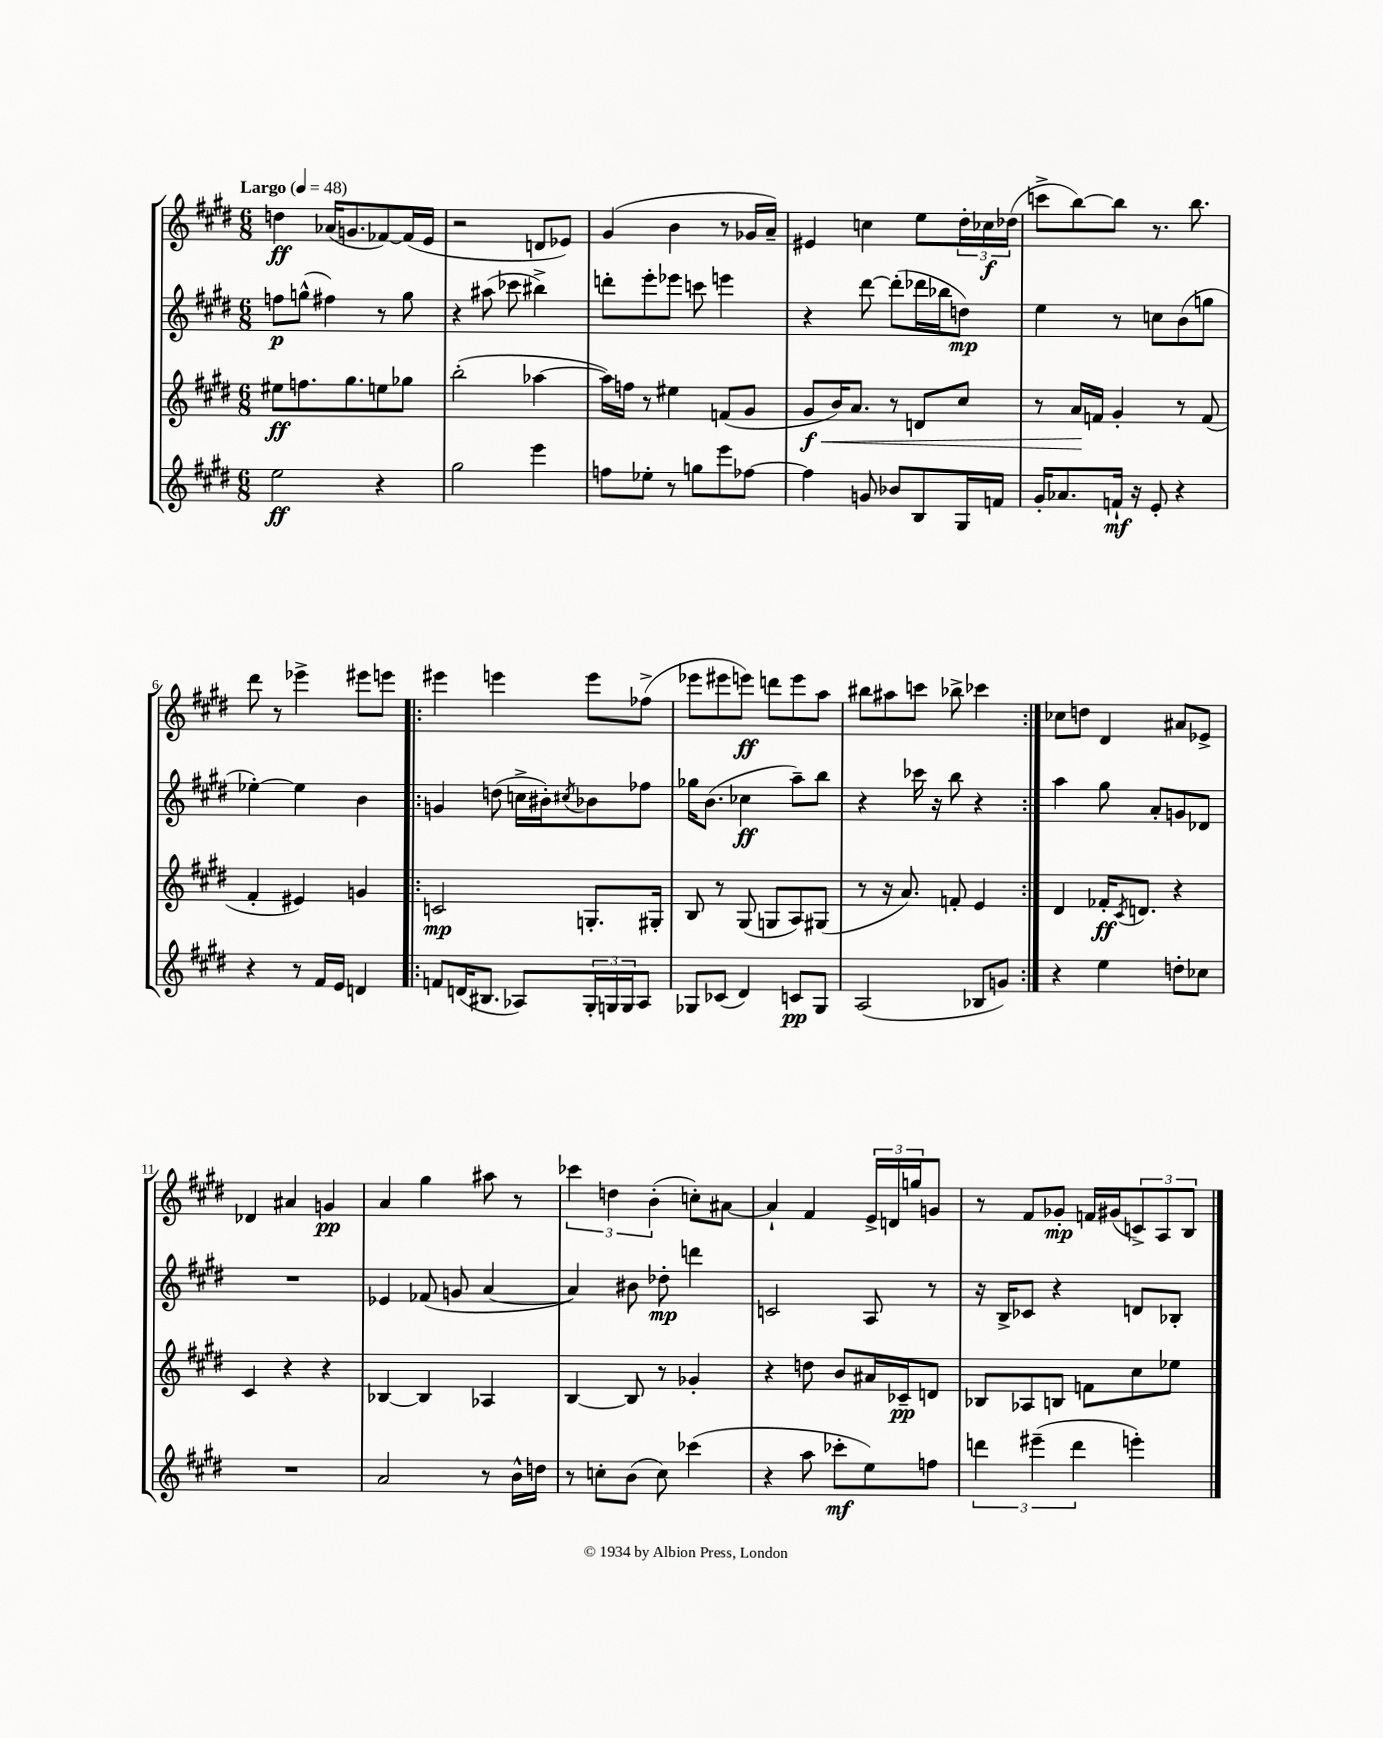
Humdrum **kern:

**kern	**dynam	**kern	**dynam	**kern	**dynam	**kern	**dynam
*part4	*part4	*part3	*part3	*part2	*part2	*part1	*part1
*staff4	*staff4	*staff3	*staff3	*staff2	*staff2	*staff1	*staff1
*clefG2	*	*clefG2	*	*clefG2	*	*clefG2	*
*k[f#c#g#d#]	*	*k[f#c#g#d#]	*	*k[f#c#g#d#]	*	*k[f#c#g#d#]	*
*M6/8	*	*M6/8	*	*M6/8	*	*M6/8	*
*MM48	*	*MM48	*	*MM48	*	*MM48	*
=1	=1	=1	=1	=1	=1	=1	=1
!	!	!	!	!	!	!LO:TX:a:B:t=Largo	!
2ee\	ff	8ee#X\L	ff	8ffn\L	p	4ddn\	ff
.	.	8.ffn\	.	(8ggn^^\J	.	.	.
.	.	.	.	4ff#X\)	.	(16a-X/KL	.
.	.	8.gg#\	.	.	.	8.gn/	.
4r	.	8een\	.	8r	.	[8f-X/)	.
.	.	8gg-X\J	.	8gg\	.	(16f-/L]	.
.	.	.	.	.	.	16e/JJ	.
=2	=2	=2	=2	=2	=2	=2	=2
2gg#\	.	(2bb'\	.	4r	.	2r	.
.	.	.	.	(8aa#X\	.	.	.
.	.	.	.	8ccc-X\	.	.	.
4eee\	.	[4aa-X\	.	4bb#X^\)	.	8dn/L	.
.	.	.	.	.	.	8e-X/J)	.
=3	=3	=3	=3	=3	=3	=3	=3
8ffn\L	.	16aa-\LL])	.	8dddn'\L	.	(4g#/	.
.	.	16ffn\JJ	.	.	.	.	.
8ee-X'\J	.	8r	.	8eee'\	.	.	.
8r	.	4ee#X\	.	8eee-X\J	.	4b\	.
8ggn\L	.	.	.	8cccn\	.	.	.
8eee\	.	(8fn/L	.	4eeen\	.	8r	.
[8ff-X\J	.	8g#/J	.	.	.	16g-X/LL	.
.	.	.	.	.	.	16a~/JJ)	.
=4	=4	=4	=4	=4	=4	=4	=4
!	!	!	!LO:HP:b	!	!	!	!
4ff-\]	.	8g#/L	< f	4r	.	4e#X/	.
.	.	16b/K)	.	.	.	.	.
.	.	8.a/J	.	.	.	.	.
8gn/	.	.	.	[8ddd#\	.	4ccn\	.
8b-X/L	.	8r	.	(8ddd#'\L]	.	.	.
8B/	.	8dn/L	.	16ddd-X\L	.	8ee\L	.
.	.	.	.	16bb-X\J	.	.	.
16G#/L	.	8cc#/J	.	8ddn\J)	mp	24dd#'\L	.
.	.	.	.	.	.	24cc-X\	f
16fn/JJ	.	.	.	.	.	.	.
.	.	.	.	.	.	(24dd-X\JJ	.
=5	=5	=5	=5	=5	=5	=5	=5
16g#'/KL	.	8r	.	4ee\	.	8cccn^\L	.
8.a-X/	.	.	.	.	.	.	.
.	.	16a/LL	.	.	.	[8bb\)	.
.	.	16fn/JJ	[	.	.	.	.
16fn`/Jk	mf	4g#'/	.	8r	.	8bb\J]	.
16r	.	.	.	.	.	.	.
8e'/	.	.	.	8ccn\L	.	8.r	.
4r	.	8r	.	(8b\	.	.	.
.	.	.	.	.	.	8.bb\	.
.	.	(8f/	.	8ggn\J	.	.	.
!!LO:LB:g=z
=6	=6	=6	=6	=6	=6	=6	=6
4r	.	4f#'/	.	[4ee-X'\)	.	8ddd#\	.
.	.	.	.	.	.	8r	.
8r	.	4e#X/)	.	4ee-\]	.	4eee-X^\	.
16f#/LL	.	.	.	.	.	.	.
16e/JJ	.	.	.	.	.	.	.
4dn/	.	4gn/	.	4b\	.	8eee#X\L	.
.	.	.	.	.	.	8eeen\J	.
=7!|:	=7!|:	=7!|:	=7!|:	=7!|:	=7!|:	=7!|:	=7!|:
8fn/L	.	2cn/	mp	4gn/	.	4eee#X\	.
(16dn/K	.	.	.	.	.	.	.
8.B#X/J	.	.	.	.	.	.	.
.	.	.	.	(8ddn\	.	4eeen\	.
8A-X/L)	.	.	.	16ccn^\LL	.	.	.
.	.	.	.	16b#X'\J)	.	.	.
.	.	.	.	8qcc#X/	.	.	.
24G#'/L	.	8.Gn'/L	.	8b-X\	.	8eee\L	.
24Gn/	.	.	.	.	.	.	.
24G/J	.	.	.	.	.	.	.
8A-/J	.	.	.	8ff-X\J	.	(8ff-X^\J	.
.	.	16G#X'/Jk	.	.	.	.	.
=8	=8	=8	=8	=8	=8	=8	=8
8G-X/L	.	8B/	.	16gg-X\KL	.	8eee-X\L	.
.	.	.	.	(8.b\J	.	.	.
(8c-X/J	.	8r	.	.	.	8eee#X\	.
4d#/)	.	(8G#/	.	4cc-X\	ff	8eeen\J)	ff
.	.	8Gn/L	.	.	.	8dddn\L	.
8cn/L	pp	8A/)	.	8aa~\L)	.	8eee\	.
8G-/J	.	(8G#X/J	.	8bb\J	.	8aa\J	.
=9	=9	=9	=9	=9	=9	=9	=9
(2A/	.	8r	.	4r	.	8bb#X\L	.
.	.	16r	.	.	.	8aa#X\	.
.	.	8.a/)	.	.	.	.	.
.	.	.	.	16ccc-X\	.	8cccn\J	.
.	.	.	.	16r	.	.	.
.	.	8fn'/	.	8bb\	.	8bb-X^\	.
8B-X/L	.	4e/	.	4r	.	4ccc-X\	.
8gn/J)	.	.	.	.	.	.	.
=10:|!	=10:|!	=10:|!	=10:|!	=10:|!	=10:|!	=10:|!	=10:|!
4r	.	4d#/	.	4aa\	.	8cc-X\L	.
.	.	.	.	.	.	8ddn\J	.
4ee\	.	16f-X'/KL	ff	8gg#\	.	4d#/	.
.	.	8qc#/	.	.	.	.	.
.	.	8.dn/J	.	.	.	.	.
.	.	.	.	8a'/L	.	.	.
8ddn'\L	.	4r	.	8gn/	.	8a#X/L	.
8cc-X\J	.	.	.	8d-X/J	.	8e-X^/J	.
!!LO:LB:g=z
=11	=11	=11	=11	=11	=11	=11	=11
2.r	.	4c#/	.	2.r	.	4d-X/	.
.	.	4r	.	.	.	4a#X/	.
.	.	4r	.	.	.	4gn/	pp
=12	=12	=12	=12	=12	=12	=12	=12
2a/	.	[4B-X/	.	4e-X/	.	4a/	.
.	.	4B-/]	.	(8f-X/	.	4gg#\	.
.	.	.	.	8gn/	.	.	.
8r	.	4A-X/	.	[4a/	.	8aa#X\	.
16b^^\LL	.	.	.	.	.	8r	.
16ddn\JJ	.	.	.	.	.	.	.
=13	=13	=13	=13	=13	=13	=13	=13
8r	.	[4B/	.	4a/])	.	6ccc-X\	.
8ccn'\L	.	.	.	.	.	.	.
.	.	.	.	.	.	6ddn\	.
(8b\J	.	8B/]	.	8b#X\	.	.	.
.	.	.	.	.	.	(6b'\	.
8cc\)	.	8r	.	8dd-X'\	mp	.	.
(4ccc-X\	.	4g-X'/	.	4dddn\	.	8ccn'\L)	.
.	.	.	.	.	.	[8a#X\J	.
=14	=14	=14	=14	=14	=14	=14	=14
4r	.	4r	.	2cn/	.	4a#`/]	.
8aa\	.	8ddn\	.	.	.	4f#/	.
8ccc-X'\L	mf	8b/L	.	.	.	.	.
8ee\)	.	16a#X/L	.	8A/	.	24e^/LL	.
.	.	.	.	.	.	24dn/	.
.	.	16c-X~/J	pp	.	.	.	.
.	.	.	.	.	.	24ggn/J	.
8ffn\J	.	8dn/J	.	8r	.	8gn/J	.
=15	=15	=15	=15	=15	=15	=15	=15
6dddn\	.	8B-X/L	.	16r	.	8r	.
.	.	.	.	16B^/KL	.	.	.
.	.	8A-X/	.	8c-X/J	.	8f#/L	.
(6eee#X~\	.	.	.	.	.	.	.
.	.	8Bn/J	.	4r	.	8g-X'/J	mp
6ddd\	.	.	.	.	.	.	.
.	.	8fn\L	.	.	.	16fn/LL	.
.	.	.	.	.	.	(16g#X/J	.
4eeen'\)	.	8cc#\	.	8dn/L	.	12cn^/)	.
.	.	.	.	.	.	12A/	.
.	.	8ee-X\J	.	8B-X'/J	.	.	.
.	.	.	.	.	.	12B/J	.
==	==	==	==	==	==	==	==
*-	*-	*-	*-	*-	*-	*-	*-
